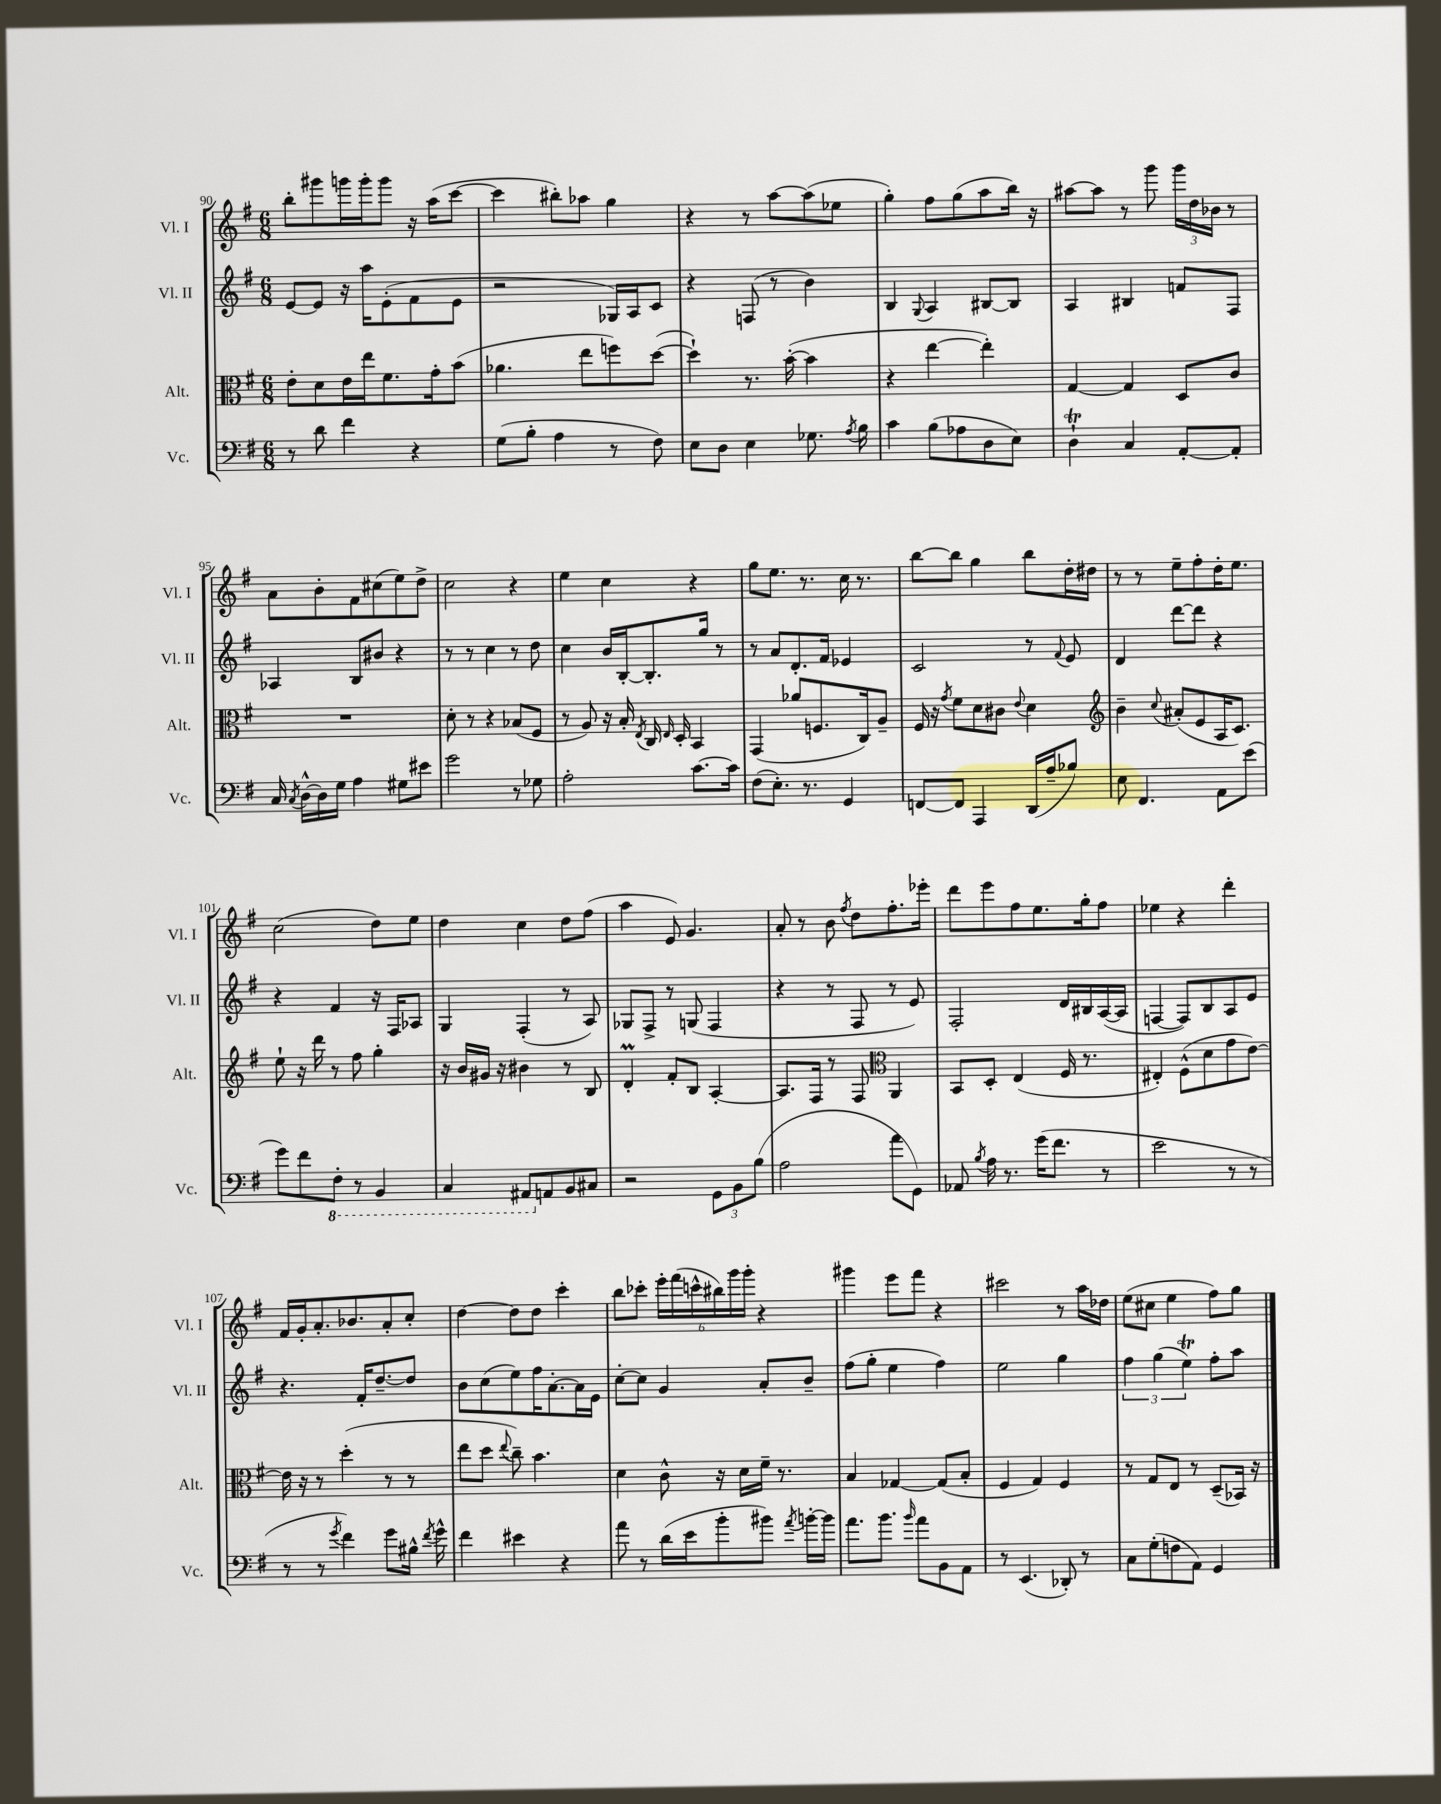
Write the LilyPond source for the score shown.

<<
\new StaffGroup <<
\new Staff = "s0" \with { instrumentName = "Vl. I" shortInstrumentName = "Vl. I" } {
    \clef treble \key g \major \numericTimeSignature \time 6/8
    \autoBeamOff b''8[-. gis'''8 g'''16 g'''16-. g'''8] r16 a''16[( c'''8]~ |
    c'''4 bis''8[-.) aes''8] g''4 |
    r4 r8 a''8[~ a''8( ees''8] |
    g''4-.) fis''8[ g''8( a''8 b''16]) r16 |
    ais''8[~ ais''8] r8 g'''8 \tuplet 3/2 { g'''16[ d''16 bes'16] } r8 |
    a'8[ b'8-. fis'8 cis''8( e''8) d''8]-> |
    c''2 r4 |
    e''4 c''4 r4 |
    g''8[ e''8.] r8. c''16 r8. |
    b''8[~ b''8] g''4 b''8[ d''16-. dis''16] |
    r8 r8 e''8[-- fis''8-. d''16-. e''8.] |
    c''2( d''8[) e''8] |
    d''4 c''4 d''8[ fis''8]( |
    a''4 e'8) g'4. |
    a'8-. r8 b'8 \acciaccatura { fis''8 } d''8[ fis''8.-. ees'''16]-. |
    d'''8[ e'''8 fis''8 e''8. g''16-. fis''8] |
    ees''4 r4 d'''4-. |
    fis'16[ g'16-. a'8.-. bes'8. a'8-. c''8]-. |
    d''4~ d''8[ d''8] c'''4-. |
    b''8[ ces'''8]-. \tuplet 6/4 { e'''16[-. fis'''16( c'''16-^ bis''16) g'''16 g'''16]-. } r4 |
    gis'''4 e'''8[ fis'''8] r4 |
    cis'''2 r8 a''16[ des''16] |
    e''8[( cis''8] e''4 fis''8[) g''8] \bar "|." |
}
\new Staff = "s1" \with { instrumentName = "Vl. II" shortInstrumentName = "Vl. II" } {
    \clef treble \key g \major \numericTimeSignature \time 6/8
    \autoBeamOff e'8[~ e'8] r16 a''16[ e'8-.( fis'8 e'8] |
    r2 ges16[) a16 c'8] |
    r4 f8( r8 b'4) |
    b4 \appoggiatura { g8 } a4 bis8[~ bis8] |
    a4 bis4 f'8[ fis8] |
    aes4 b8[ bis'8] r4 |
    r8 r8 c''4 r8 d''8 |
    c''4 b'16[ b16~-. b8.-. g''16] r8 |
    r8 a'8[ d'8.-. fis'16] ees'4 |
    c'2 r8 \appoggiatura { fis'8 } e'8 |
    d'4 d'''8[~ d'''8] r4 |
    r4 fis'4 r16 fis16[ aes8] |
    g4 fis4-.( r8 a8) |
    ges8[ fis8]-> r8 g8( fis4 |
    r4 r8 fis8 r8 e'8) |
    fis2-. d'16[ bis16 a16~( a16] |
    f4~ f8[) b8 a8 e'8] |
    r4. fis'16[-. d''8.~-- d''8] |
    b'8[ c''8( e''8) fis''16 a'8.~-. a'16 e'16] |
    c''8[~-. c''8] g'4 a'8[-. b'8]-- |
    fis''8[( g''8]-. e''4 fis''4) |
    e''2 g''4 |
    \tuplet 3/2 { fis''4 g''4( e''4\trill) } fis''8[-. a''8] \bar "|." |
}
\new Staff = "s2" \with { instrumentName = "Alt." shortInstrumentName = "Alt." } {
    \clef alto \key g \major \numericTimeSignature \time 6/8
    \autoBeamOff e'8[-. d'8 e'16 e''16 fis'8. g'16-. b'8]( |
    aes'4. e''8[ f''8) d''8]~( |
    d''4-!) r8. b'16~-.( b'4 |
    r4 e''4~ e''4-.) |
    g4~ g4 d8[ c'8] |
    R2. |
    d'8-. r8 r4 bes8[( fis8] |
    r8 a8) r16 b16-. \acciaccatura { e8 } c16 \grace { e16 } d16-. b,4 |
    g,4( aes'8[ f8. c16) a8]-- |
    fis16 r16 \acciaccatura { g'8 } fis'8[ d'8 cis'8] \appoggiatura { e'8 } d'4 |
    \clef treble b'4-- \appoggiatura { c''8 } ais'8[-.( e'8 a16 c'8.]) |
    e''8-! r16 d'''16 r8 fis''8 g''4-. |
    r16 b'16[ gis'16] r16 bis'4 r8 b8 |
    d'4-.\prall fis'8[-. b8] a4~-. |
    a8.[ fis16] r8 fis8 \clef alto a,4 |
    b,8[ d8]-. e4( fis16 r8. |
    eis4-.) fis8[-^( d'8 g'8 e'8]~) |
    e'16 r16 r8 d''4-.( r8 r8 |
    e''8[ d''8] \appoggiatura { e''8 } c''8--) b'4. |
    d'4 c'8-^ r16 d'16[ fis'16]-- r8. |
    b4 ges4~ ges8[( b8]-. |
    fis4 g4) fis4 |
    r8 g8[ e8] r8 d8[--( bes,16]) r16 \bar "|." |
}
\new Staff = "s3" \with { instrumentName = "Vc." shortInstrumentName = "Vc." } {
    \clef bass \key g \major \numericTimeSignature \time 6/8
    \autoBeamOff r8 d'8 fis'4 r4 |
    g8[( b8]-. a4 r8 fis8) |
    e8[ d8] e4 ges8. \acciaccatura { a8 } b16 |
    c'4 b8[( aes8 d8 e8]) |
    d4-!\trill c4 a,8[~-. a,8]-. |
    c16 \acciaccatura { c8 } d16[~-^ d16 g16] a4 gis8[ eis'8] |
    g'2 r8 ges8 |
    a2-. c'8.[~ c'16] |
    fis8[( e8.]-.) r8. g,4 |
    f,8[~ f,8] a,,4 d,16[( a16-- bes8]) |
    e8 fis,4. a,8[ e'8]( |
    g'8[) fis'8 \ottava #-1 fis,8]-. r8 b,,4 |
    c,4 ais,,8[ \ottava #0 a,!8 b,8 cis8] |
    r2 \tuplet 3/2 { g,8[ b,8 b8]( } |
    a2 a'8[ g,8]) |
    aes,8 \acciaccatura { b8 } a16 r8. g'16[( fis'8.] r8 |
    e'2 r8 r8 |
    r8 r8 \acciaccatura { g'8 } fis'4) g'8[ bis16]-^ \acciaccatura { fis'8 } g'16-^ |
    fis'4 eis'4 r4 |
    a'8 r8 d'16[( e'16 b'8-. bis'8]) \acciaccatura { a'8 } b'16[~-. b'16] |
    a'8.[ b'8.] \grace { b'16 } a'8[ b,8 a,8] |
    r8 e,4.( des,8-.) r8 |
    c8[ g8-.( f8 a,8]) g,4 \bar "|." |
}
>>
>>
\layout { \context { \Score currentBarNumber = #90 } }
